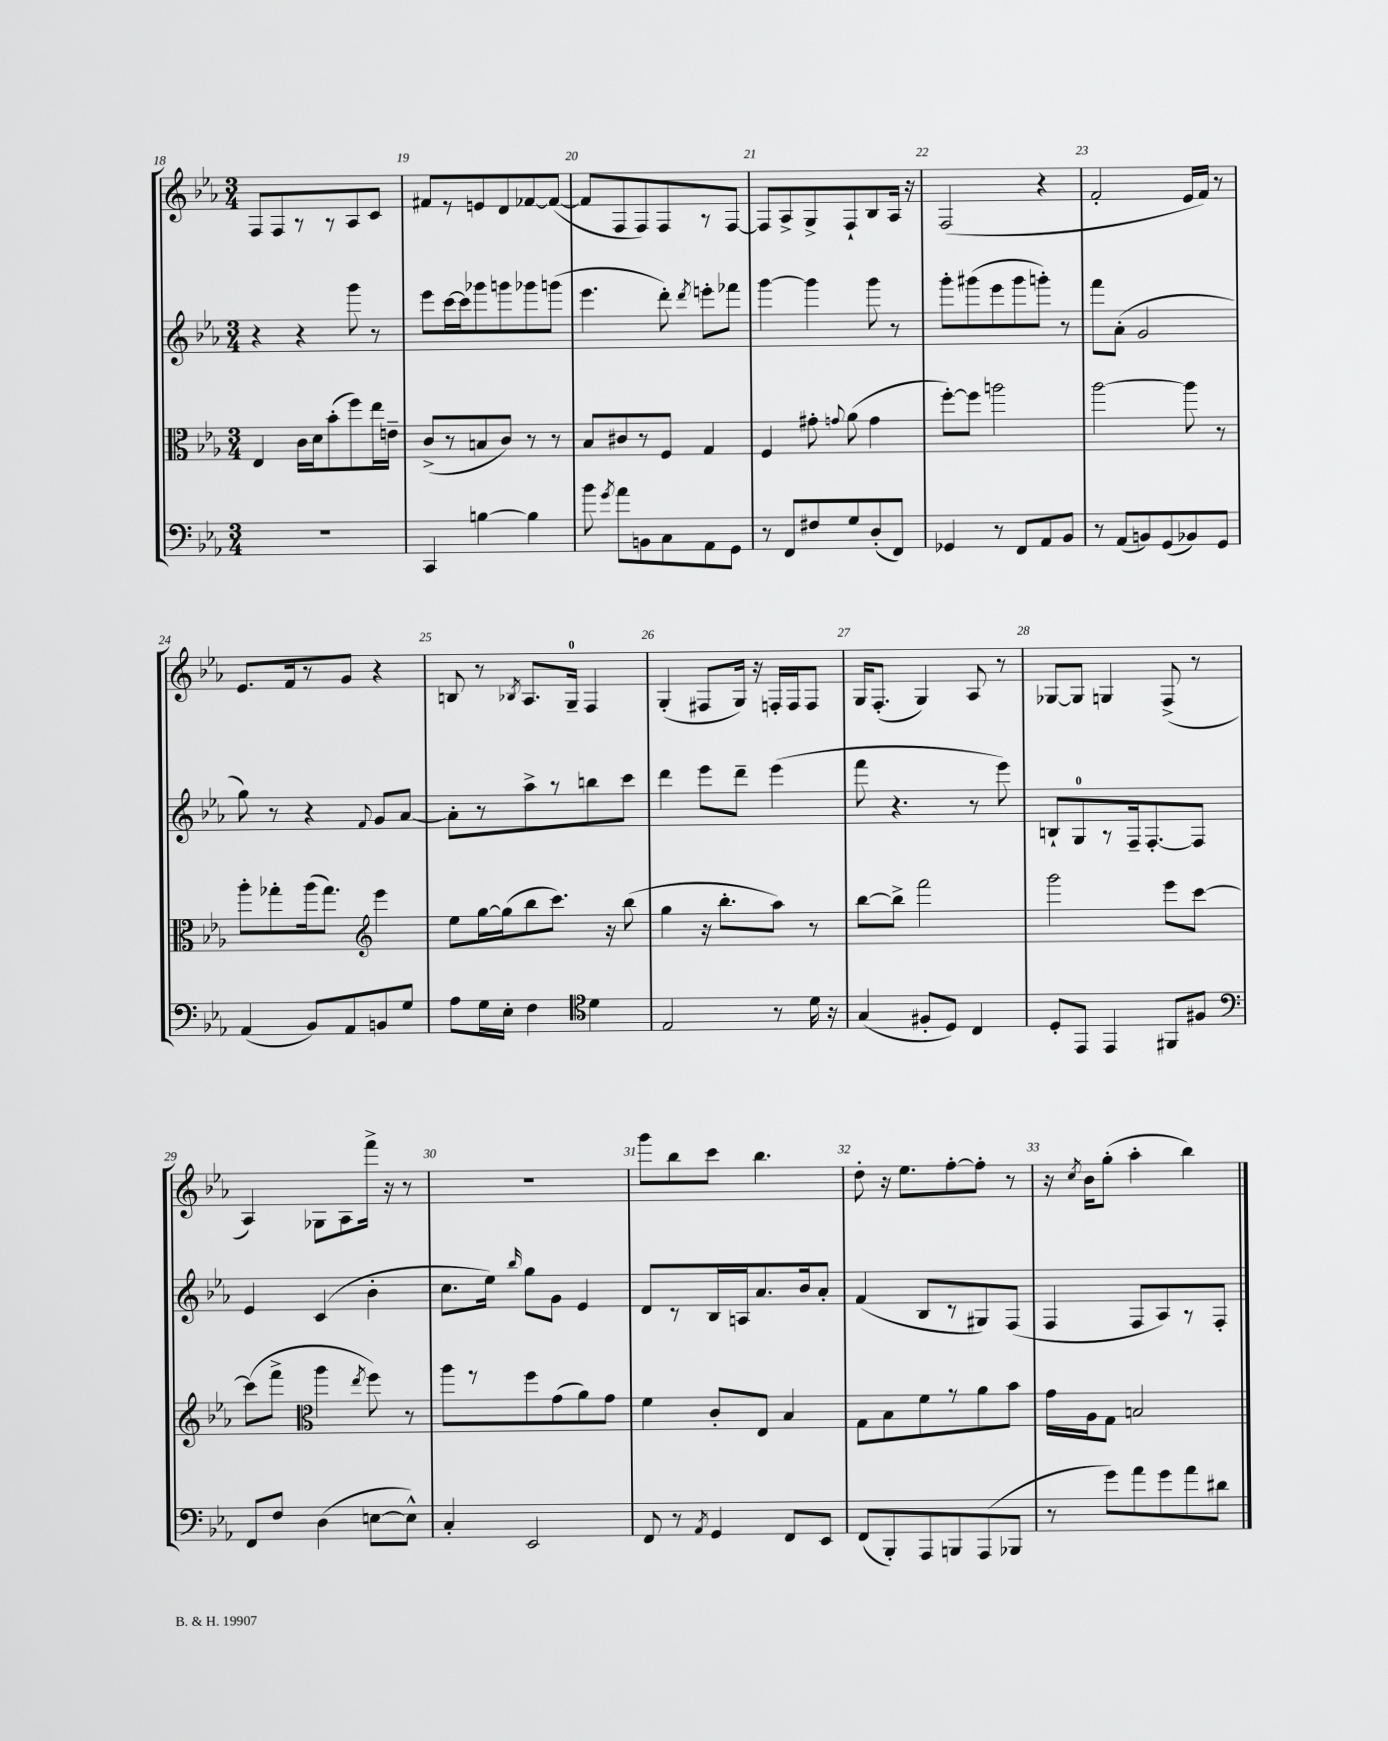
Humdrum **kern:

**kern	**kern	**kern	**kern
*part4	*part3	*part2	*part1
*staff4	*staff3	*staff2	*staff1
*clefF4	*clefC3	*clefG2	*clefG2
*k[b-e-a-]	*k[b-e-a-]	*k[b-e-a-]	*k[b-e-a-]
*M3/4	*M3/4	*M3/4	*M3/4
=18	=18	=18	=18
2.r	4E-/	4r	8F/L
.	.	.	8F/
.	16c\LL	4r	8r
.	16d\J	.	.
.	(8b-'\	.	8r
.	8ff\)	8ggg\	8A-/
.	16ee-\L	8r	8c/J
.	16en~\JJ	.	.
=19	=19	=19	=19
4CC/	(8c^/L	8eee-\L	8f#X/L
.	8r	[16ccc\L	8r
.	.	16ccc\J]	.
[4Bn\	8Bn/	8ggg-X\	8en/
.	8c/J)	8gggn\	8d/
4B\]	8r	8ggg-X\	[8f-X/
.	8r	(8gggn\J	(8f-/J_
=20	=20	=20	=20
8b-\	8B-/L	4.eee-\	8f-/L]
8qg/	.	.	.
8a-\L	8c#X/	.	8F/
8BBn\	8r	.	8F/)
8C\	8F/J	8ddd'\)	8F/
.	.	8qddd/	.
8AA-\	4G/	8eeen'\L	8r
8GG\J	.	8fff-X\J	[8F/J
=21	=21	=21	=21
8r	4F/	[4ggg\	8F/L]
8FF/L	.	.	8A-^/
8F#X/	8g#X'\	4ggg\]	8G^/
.	8qqgn/	.	.
8G/	(8a-\	.	8F`/
(8D'/	4g\	8ggg\	8B-/
8FF/J)	.	8r	16A-/Jk
.	.	.	16r
=22	=22	=22	=22
4GG-X/	[8ff'\L)	8ggg'\L	(2F/
.	8ff\J]	(8ggg#X\	.
8r	2aan\	8eee-\	.
8FF/L	.	8ggg#\	.
8AA-/	.	8gggn'\J)	4r
8BB-/J	.	8r	.
=23	=23	=23	=23
8r	[2aa-\	8fff\L	2f'/
(8AA-/L	.	(8a-'\J	.
8BBn/)	.	2g/	.
(8GG/	.	.	.
8BB-X/)	8aa-\]	.	16e-/LL
.	.	.	16f/JJ)
8GG/J	8r	.	8r
!!LO:LB:g=z
=24	=24	=24	=24
(4AA-/	8aa-'\L	8gg\)	8.e-/L
.	8gg-X'\	8r	.
.	.	.	16f/k
8BB-/L)	(16aa-\k	4r	8r
.	8.gg-\J)	.	.
8AA-/	.	.	8g/J
*	*clefG2	*	*
.	.	8qqf/	.
8BBn/	4eee-\	8g/L	4r
8G/J	.	[8a-/J	.
=25	=25	=25	=25
8A-\L	8ee-\L	8a-'\L]	8Bn/
16G\L	[16gg\L	8r	8r
16E-'\JJ	(16gg\J]	.	.
.	.	.	8qB-X/
4F\	8bb-\	8aa-^\	8.A-/L
.	8.ccc\J)	8r	.
.	.	.	16G~/Jk
*clefC4	*	*	*
4d\	.	8bbn\	4F/
.	16r	.	.
.	(8bb-\	8ccc\J	.
=26	=26	=26	=26
2E-/	4gg\	4ddd\	(4G'/
.	16r	8eee-\L	8F#X/L
.	8.bb-'\L	.	.
.	.	8ddd~\J	16G/Jk)
.	.	.	16r
8r	8aa-\J)	(4eee-\	16Fn'/LL
.	.	.	16F/J
16d\	8r	.	8F/J
16r	.	.	.
=27	=27	=27	=27
(4G/	[8bb-\L	8fff\	16G/KL
.	.	.	(8.F'/J
.	8bb-^\J]	4.r	.
8F#X'/L	2fff\	.	4G/)
8D/J)	.	.	.
4C/	.	8r	8A-/
.	.	8eee-\)	8r
=28	=28	=28	=28
8D'/L	2ggg\	8Bn`/L	[8G-X/L
8EE-/J	.	8G/	8G-/J]
4EE-/	.	8r	4Gn/
.	.	16F~/k	.
.	.	[8.F'/	.
8FF#X/L	8eee-\L	.	(8F^/
8F#X/J	[8ccc\J	8F/J]	8r
!!LO:LB:g=z
=29	=29	=29	=29
*clefF4	*	*	*
8FF/L	(8ccc\L]	4e-/	4A-/)
8F/J	8fff^\J	.	.
*	*clefC3	*	*
(4D\	4aa-\	(4c/	8G-X\L
.	.	.	8A-\
.	8qee-/	.	.
[8En\L	8ff\)	4b-'\	16fff^\Jk
.	.	.	16r
8E^^\J])	8r	.	8r
=30	=30	=30	=30
4C'/	8aa-\L	8.cc\L	2.r
.	8r	.	.
.	.	16ee-\Jk)	.
.	.	16qqbb-/	.
2EE-/	8ff\	8gg\L	.
.	(8g\	8g\J	.
.	8a-\)	4e-/	.
.	8g\J	.	.
=31	=31	=31	=31
8FF/	4f\	8d/L	8ggg\L
8r	.	8r	8bb-\
8qAA-/	.	.	.
4GG/	8c'/L	16B-/L	8ccc\J
.	.	16An/J	.
.	8E-/J	8.a-/	4.bb-\
8FF/L	4B-/	.	.
.	.	16b-/k	.
8EE-/J	.	8a-'/J	.
=32	=32	=32	=32
(8FF/L	8G\L	(4f/	8dd'\
8BBB-'/)	8B-\	.	16r
.	.	.	8.ee-\L
8AAA-/	8f\	8B-/L	.
8BBBn/	8r	8r	[8ff'\
(8AAA-/	8a-\	8G#X/)	8ff'\J]
8BBB-X/J	8b-\J	(8F/J	8r
=33	=33	=33	=33
8r	16g\LL	4F/	16r
.	.	.	8qcc/
.	16A-\J	.	16b-\KL
8g\L)	8G\J	.	(8gg'\J
8a-\	2Bn/	8F/L	4aa-'\
8g\	.	8A-/)	.
8a-\	.	8r	4bb-\)
8d#X\J	.	8F'/J	.
==	==	==	==
*-	*-	*-	*-
